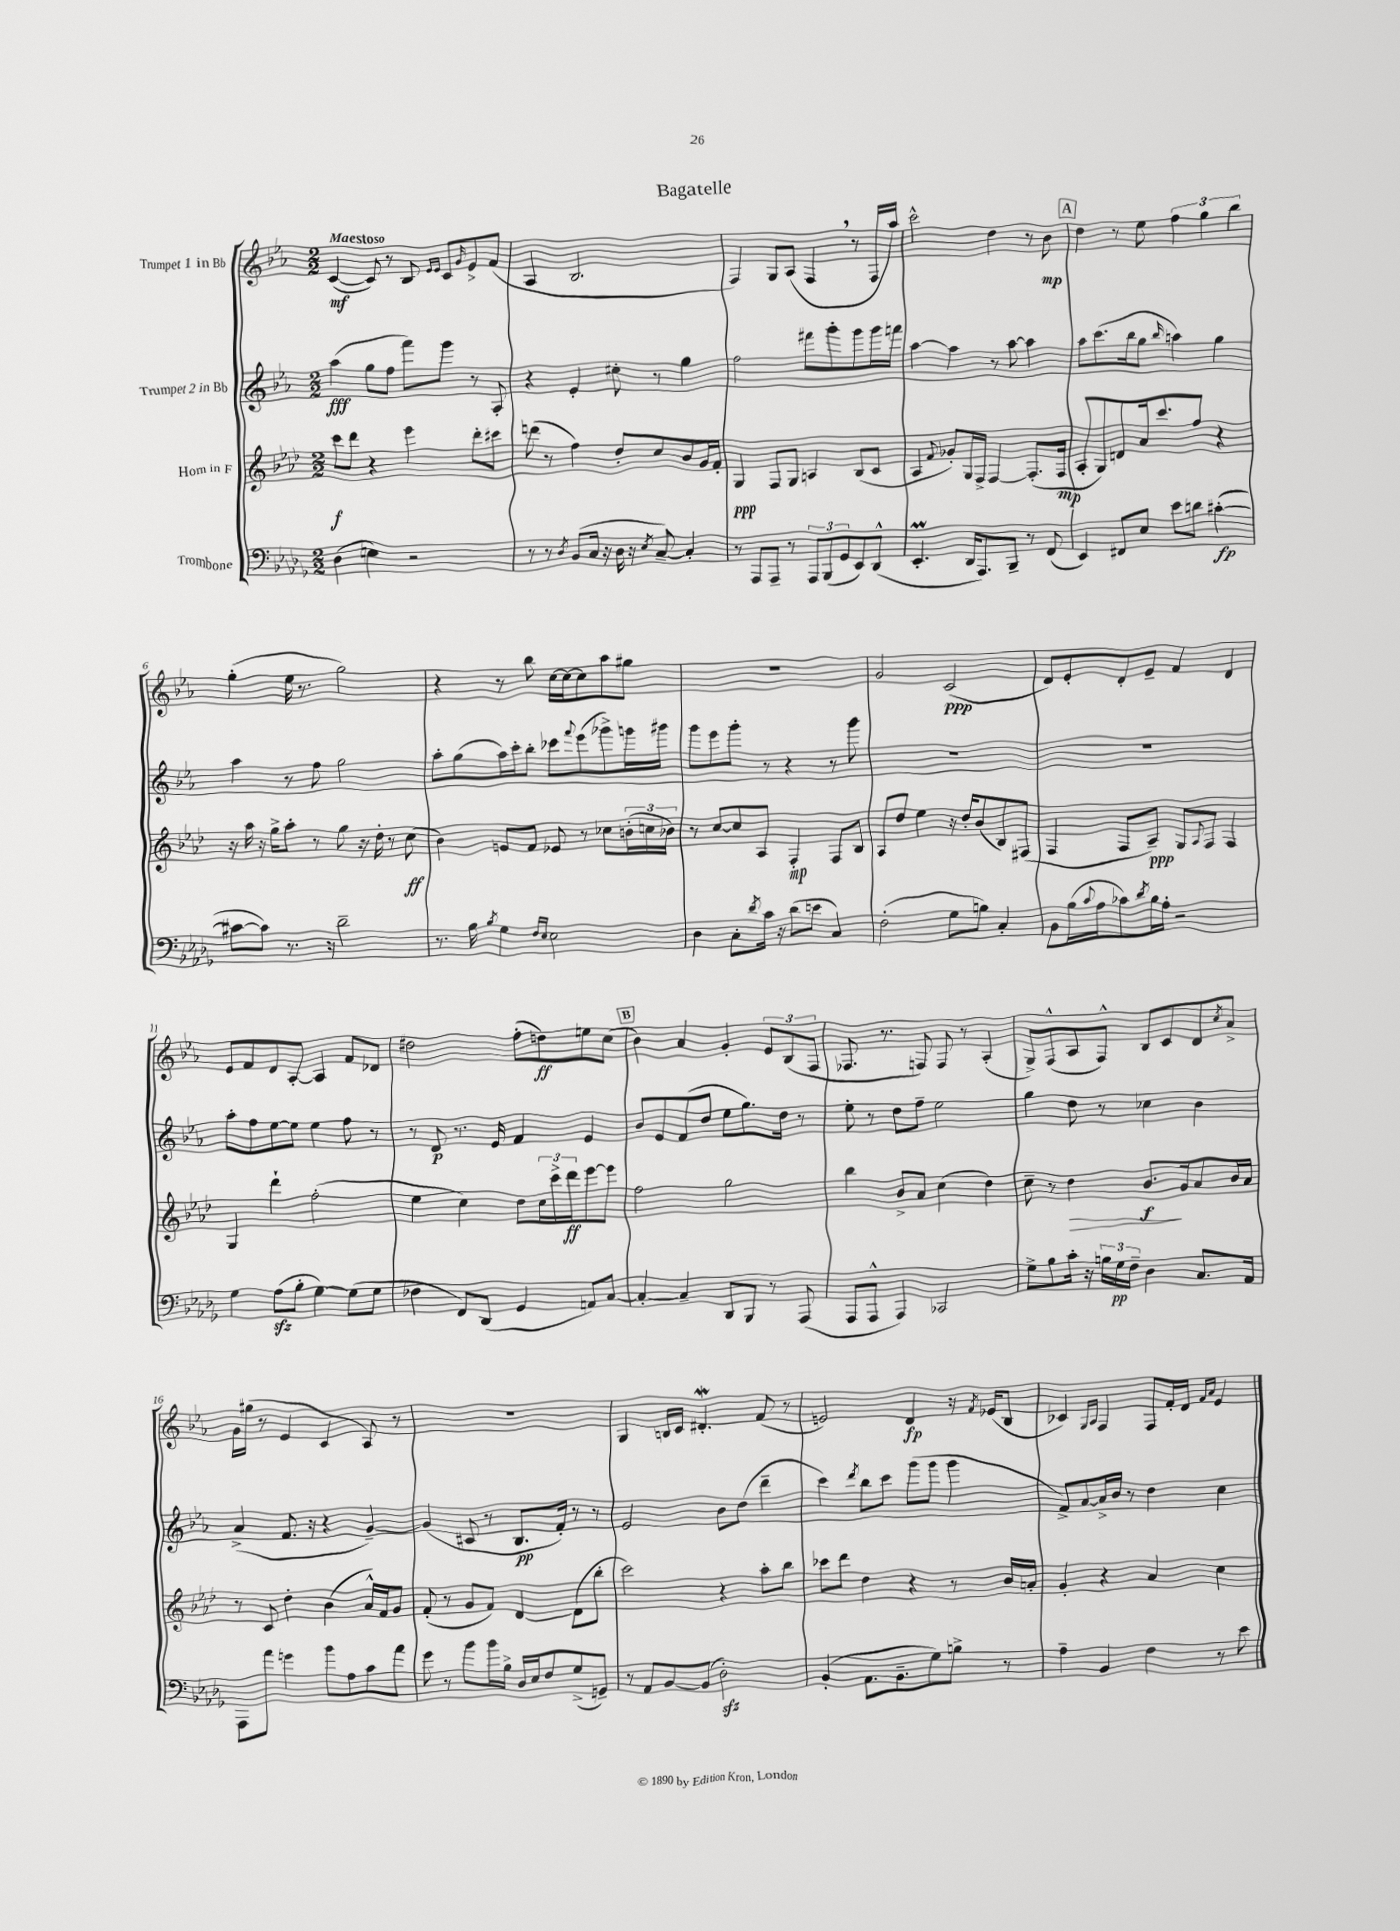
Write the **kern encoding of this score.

**kern	**dynam	**kern	**dynam	**kern	**dynam	**kern	**dynam
*part4	*part4	*part3	*part3	*part2	*part2	*part1	*part1
*staff4	*staff4	*staff3	*staff3	*staff2	*staff2	*staff1	*staff1
*I"Trombone	*	*I"Horn in F	*	*I"Trumpet 2 in Bb	*	*I"Trumpet 1 in Bb	*
*clefF4	*	*clefG2	*	*clefG2	*	*clefG2	*
*k[b-e-a-d-g-]	*	*k[b-e-a-d-]	*	*k[b-e-a-]	*	*k[b-e-a-]	*
*M2/2	*	*M2/2	*	*M2/2	*	*M2/2	*
=1	=1	=1	=1	=1	=1	=1	=1
!	!	!	!	!	!	!LO:TX:a:B:t=Maestoso	!
(4D-\	.	8ccc\L	f	(4aa-\	fff	([4c/	mf
.	.	8ddd-\J	.	.	.	.	.
4En\)	.	4r	.	8gg\L	.	8c/])	.
.	.	.	.	8ff\J	.	8r	.
2r	.	4eee-\	.	8fff\L)	.	8B-/	.
.	.	.	.	.	.	16qqe-/LL	.
.	.	.	.	.	.	16qqe-/JJ	.
.	.	.	.	8ggg\J	.	8c/L	.
.	.	.	.	.	.	16qqg/	.
.	.	8ddd-'\L	.	8r	.	8e-^/	.
.	.	8ccc#X\J	.	8A-'/	.	(8f/J	.
=2	=2	=2	=2	=2	=2	=2	=2
8r	.	(8dddn\	.	4r	.	4A-/	.
8r	.	8r	.	.	.	.	.
8qD-/	.	.	.	.	.	.	.
(8BB-/L	.	4ff\)	.	4e-'/	.	2.B-/	.
16C/Jk	.	.	.	.	.	.	.
16r	.	.	.	.	.	.	.
16D-\	.	8dd-'/L	.	8cc#X'\	.	.	.
16r	.	.	.	.	.	.	.
8qE-/	.	.	.	.	.	.	.
[8C~/)	.	8cc/	.	8r	.	.	.
4C'/]	.	8b-/	.	4gg\	.	.	.
.	.	16g/L	.	.	.	.	.
.	.	16f'/JJ	.	.	.	.	.
=3	=3	=3	=3	=3	=3	=3	=3
8r	.	4G/	ppp	2ff\	.	4F/)	.
8AAA-/L	.	.	.	.	.	.	.
8AAA-~/J	.	8F/L	.	.	.	8G/L	.
8r	.	8G/J	.	.	.	(8A-/J	.
12AAA-/L	.	4An/	.	8fff#X\L	.	4F,/	.
(12BBB-/	.	.	.	.	.	.	.
.	.	.	.	8ggg'\	.	.	.
12GG-/	.	.	.	.	.	.	.
8EE-/)	.	(8B-/L	.	8ggg\	.	8r	.
(8DD-^^/J	.	8c/J	.	16ggg\L	.	16F/LL	.
.	.	.	.	16fffn\JJ	.	16aa-/JJ)	.
=4	=4	=4	=4	=4	=4	=4	=4
4.EE-M'/	.	4A-/	.	[4aa-\	.	2ccc^^\	.
.	.	8qqf/	.	.	.	.	.
.	.	8g-X'/L)	.	4aa-\]	.	.	.
16DD-/KL	.	16G/L	.	.	.	.	.
8.AAA-/)	.	16F^/JJ	.	.	.	.	.
.	.	[4F/	.	8r	.	4dd\	.
8BBB-~/J	.	.	.	[8aa-\	.	.	.
8r	.	(8.F'/L]	.	4aa-\]	.	8r	.
(8FF/	.	.	.	.	.	8b-\	mp
.	.	16F/Jk	mp	.	.	.	.
!!LO:REH:place=s1:t=A
=5	=5	=5	=5	=5	=5	=5	=5
4EE-/)	.	8A-'/L	.	8aa-\L	.	4dd\	.
.	.	8G/)	.	(8.ccc\	.	.	.
8FF#X/L	.	8dn/	.	.	.	8r	.
.	.	.	.	16bb-\k	.	.	.
8E-/J	.	16a-/k	.	8gg\J	.	8ee-\	.
.	.	8.ccc/	.	.	.	.	.
.	.	.	.	16qqbb-/	.	.	.
8e-\L	.	.	.	4aan\)	.	6ff\	.
8dn\J	.	8ff/J	.	.	.	.	.
.	.	.	.	.	.	6gg\	.
([4c#X'\	fp	4r	.	4gg\	.	.	.
.	.	.	.	.	.	6bb-\	.
!!LO:LB:g=z
=6	=6	=6	=6	=6	=6	=6	=6
8c#X\L_	.	16r	.	4aa-\	.	(4gg'\	.
.	.	16aa-\	.	.	.	.	.
8c#\J])	.	16r	.	.	.	.	.
.	.	16gg^\KL	.	.	.	.	.
8.r	.	8aa-'\J	.	8r	.	16ee-\	.
.	.	.	.	.	.	8.r	.
.	.	8r	.	8ff\	.	.	.
16r	.	.	.	.	.	.	.
2d-~\	.	8gg\	.	2gg\	.	2gg\)	.
.	.	16r	.	.	.	.	.
.	.	16dd-'\	.	.	.	.	.
.	.	8r	.	.	.	.	.
.	.	(8cc\	ff	.	.	.	.
=7	=7	=7	=7	=7	=7	=7	=7
8.r	.	4b-\)	.	8aa-'\L	.	4r	.
.	.	.	.	(8gg\	.	.	.
16B-\	.	.	.	.	.	.	.
8qB-/	.	.	.	.	.	.	.
4G-\	.	8en/L	.	16aa-\L)	.	8r	.
.	.	.	.	16ccc'\J	.	.	.
.	.	8f/J	.	8bb-'\J	.	8bb-\	.
16qqF/LL	.	.	.	.	.	.	.
16qqE-/JJ	.	.	.	.	.	.	.
2E-\	.	8e-X/	.	8ccc-X\L	.	[16cc\LL	.
.	.	.	.	.	.	16cc\J_	.
.	.	.	.	8qqfff/	.	.	.
.	.	8r	.	(8eee-\	.	8cc\]	.
.	.	8cc-X\L	.	8ggg-X^\)	.	8aa-\	.
.	.	(24bn'\L	.	16gggn\L	.	8gg#X\J	.
.	.	24ccn\	.	.	.	.	.
.	.	.	.	16ggg#X\JJ	.	.	.
.	.	24b-X\JJ)	.	.	.	.	.
=8	=8	=8	=8	=8	=8	=8	=8
4D-\	.	8r	.	8ggg\L	.	1r	.
.	.	[8cc/L	.	8eee-\	.	.	.
8C'\L	.	8cc/]	.	8ggg'\J	.	.	.
8qd-/	.	.	.	.	.	.	.
16c\Jk	.	8A-/J	.	8r	.	.	.
16r	.	.	.	.	.	.	.
(8d-\L	.	4F'/	mp	4r	.	.	.
8en\J	.	.	.	.	.	.	.
4C/)	.	8F/L	.	8r	.	.	.
.	.	8B-/J	.	8ggg\	.	.	.
=9	=9	=9	=9	=9	=9	=9	=9
(2F'\	.	8A-/L	.	1r	.	2g/	.
.	.	8dd-/J	.	.	.	.	.
.	.	4ee-\	.	.	.	.	.
8G-\L	.	16r	.	.	.	(2c/	ppp
.	.	16dd-'/KL	.	.	.	.	.
8Bn\J)	.	(8b-/	.	.	.	.	.
4C'/	.	8B-/)	.	.	.	.	.
.	.	(8F#X/J	.	.	.	.	.
=10	=10	=10	=10	=10	=10	=10	=10
8BB-\L	.	4F/	.	1r	.	8d/L)	.
(16B-\L	.	.	.	.	.	8e-'/	.
8qqc/	.	.	.	.	.	.	.
16A-\J	.	.	.	.	.	.	.
8c-X\)	.	8F/L	.	.	.	8d'/	.
8qd-/	.	.	.	.	.	.	.
16B-\L	.	8A-~/J)	ppp	.	.	8e-~/J	.
16A-'\JJ	.	.	.	.	.	.	.
2r	.	8G/L	.	.	.	4f/	.
.	.	8qqA-/	.	.	.	.	.
.	.	8F/J	.	.	.	.	.
.	.	4F/	.	.	.	4d/	.
!!LO:LB:g=z
=11	=11	=11	=11	=11	=11	=11	=11
4G-\	.	4G/	.	8aa-'\L	.	8e-/L	.
.	.	.	.	8ff\	.	8f/	.
(8A-zz\L	.	4ddd-`\	.	[8ee-\	.	8d/	.
8B-'\J	.	.	.	8ee-\J]	.	[8A-'/J	.
[4G-\)	.	(2ff'\	.	4ee-\	.	4A-/]	.
(8G-\L]	.	.	.	8ff\	.	8f/L	.
8G-\J	.	.	.	8r	.	8d-X/J	.
=12	=12	=12	=12	=12	=12	=12	=12
4F-X\	.	4ee-\	.	8r	.	2dd#X\	.
.	.	.	.	8d/	p	.	.
8FF/L)	.	4cc\)	.	8.r	.	.	.
(8DD-/J	.	.	.	.	.	.	.
.	.	.	.	16e-/	.	.	.
4GG-/	.	8dd-\L	.	4f/	.	(8ff'\L	.
.	.	24cc\L	.	.	.	8ddn\)	ff
.	.	24ccc^\	.	.	.	.	.
.	.	24ddd-\J	ff	.	.	.	.
8AAn/L)	.	[8eee-\	.	4e-/	.	8een\	.
[8C/J	.	8eee-\J]	.	.	.	(8cc\J	.
!!LO:REH:place=s1:t=B
=13	=13	=13	=13	=13	=13	=13	=13
4C'/_	.	2ff\	.	8b-/L	.	4b-\)	.
.	.	.	.	8e-/	.	.	.
4C~/]	.	.	.	(8f/	.	4a-/	.
.	.	.	.	8dd/J	.	.	.
8DD-/L	.	2gg\	.	8ee-\L	.	4g'/	.
8BBB-/J	.	.	.	8.gg\)	.	.	.
8r	.	.	.	.	.	12e-/L	.
.	.	.	.	16dd\Jk	.	.	.
.	.	.	.	.	.	(12B-/	.
(8AAA-/	.	.	.	8r	.	.	.
.	.	.	.	.	.	12F/J	.
=14	=14	=14	=14	=14	=14	=14	=14
8AAA-/L	.	4bb-\	.	8ee-'\	.	8.F-X/	.
8AAA-^^/J	.	.	.	8r	.	.	.
.	.	.	.	.	.	8.r	.
4AAA-/)	.	8b-^/L	.	8dd\L	.	.	.
.	.	8a-/J	.	8ff~\J	.	8Fn/)	.
2CC-X/	.	(4cc\	.	2ee-\	.	8F/	.
.	.	.	.	.	.	8r	.
.	.	4dd-\)	.	.	.	(4A-'/	.
=15	=15	=15	=15	=15	=15	=15	=15
8G-^\L	.	8cc~\	.	4gg\	.	8G^/L)	.
8B-\	.	8r	.	.	.	(8F^^/	.
!	!	!	!LO:HP:b	!	!	!	!
16c'\Jk	.	4dd-\	>	8dd\	.	8A-/	.
16r	.	.	.	.	.	.	.
24Bn\LL	.	.	.	8r	.	8F^^/J)	.
24G-\	pp	.	.	.	.	.	.
24F~\JJ	.	.	.	.	.	.	.
4D-\	.	8.b-/L	f	4cc-X\	.	8B-/L	.
.	.	.	.	.	.	8c/	.
.	.	16g/k	]	.	.	.	.
8.C/L	.	8a-/	.	4b-\	.	8d/	.
.	.	.	.	.	.	8qcc/	.
.	.	16b-/L	.	.	.	8a-^/J	.
16AA-/Jk	.	16a-/JJ	.	.	.	.	.
!!LO:LB:g=z
=16	=16	=16	=16	=16	=16	=16	=16
8AAA-\L	.	8r	.	(4a-^/	.	16g\LL	.
.	.	.	.	.	.	(16gg#X\JJ	.
8a-\J	.	8c/	.	.	.	8r	.
4gn\	.	4dd-'\	.	8.f/	.	4e-/	.
.	.	.	.	16r	.	.	.
8b-\L	.	(4b-\	.	4r	.	4c/	.
8A-\	.	.	.	.	.	.	.
8c\	.	16a-^^/LL)	.	[4g~/)	.	8A-/)	.
.	.	16f/J	.	.	.	.	.
8a-\J	.	8g/J	.	.	.	8r	.
=17	=17	=17	=17	=17	=17	=17	=17
8g-\	.	(8f'/	.	(4g/]	.	1r	.
8r	.	8r	.	.	.	.	.
8b-\L	.	8g/L	.	8c#X/	.	.	.
16b-\L	.	8f/J)	.	8r	.	.	.
16B-^\JJ	.	.	.	.	.	.	.
16D-/LL	.	[4d-/	.	8.B-/L	pp	.	.
16E-/J	.	.	.	.	.	.	.
8F/	.	.	.	.	.	.	.
.	.	.	.	16f'/Jk)	.	.	.
(8G-^/	.	(8d-\L]	.	8r	.	.	.
8GGn~/J)	.	8bb-'\J	.	8r	.	.	.
=18	=18	=18	=18	=18	=18	=18	=18
8r	.	2ccc\)	.	2e-/	.	4G/	.
8AA-/L	.	.	.	.	.	.	.
[8BB-/	.	.	.	.	.	16Bn/LL	.
.	.	.	.	.	.	16c/JJ	.
(8BB-/J]	.	.	.	.	.	4.d#XW'/	.
2D-zz'\)	.	4r	.	8b-\L	.	.	.
.	.	.	.	(8dd\J	.	.	.
.	.	8aa-'\L	.	4ddd~\	.	(8f/	.
.	.	8bb-\J	.	.	.	8r	.
=19	=19	=19	=19	=19	=19	=19	=19
(4BB-'/	.	8ccc-X\L	.	4ccc\)	.	2en/)	.
.	.	8ddd-\J	.	.	.	.	.
.	.	.	.	8qddd/	.	.	.
8.AA-\L	.	4dd-\	.	8bb-\L	.	.	.
.	.	.	.	8ccc\J	.	.	.
8.BB-~\	.	.	.	.	.	.	.
.	.	4r	.	(8ggg\L	.	4d/	fp
8G-\)	.	.	.	8ggg\J	.	.	.
8Bn^\J	.	8r	.	4ggg\	.	16r	.
.	.	.	.	.	.	8qf/	.
.	.	.	.	.	.	(16e-X/KL	.
8r	.	16b-/LL	.	.	.	8B-/J	.
.	.	16an'/JJ	.	.	.	.	.
=20	=20	=20	=20	=20	=20	=20	=20
4A-~\	.	4g'/	.	8f^/L)	.	4c-X/)	.
.	.	.	.	[8a-/	.	.	.
.	.	.	.	.	.	16qqG/LL	.
.	.	.	.	.	.	16qqA-/JJ	.
4BB-/	.	4r	.	16a-^/L]	.	4F/	.
.	.	.	.	16b-/JJ	.	.	.
.	.	.	.	8r	.	.	.
4F\	.	4a-/	.	4dd\	.	8F/L	.
.	.	.	.	.	.	16f'/L	.
.	.	.	.	.	.	16d/JJ	.
.	.	.	.	.	.	16qqf/LL	.
.	.	.	.	.	.	16qqa-/JJ	.
8r	.	4cc\	.	4cc\	.	4e-/	.
8e-\	.	.	.	.	.	.	.
==	==	==	==	==	==	==	==
*-	*-	*-	*-	*-	*-	*-	*-
